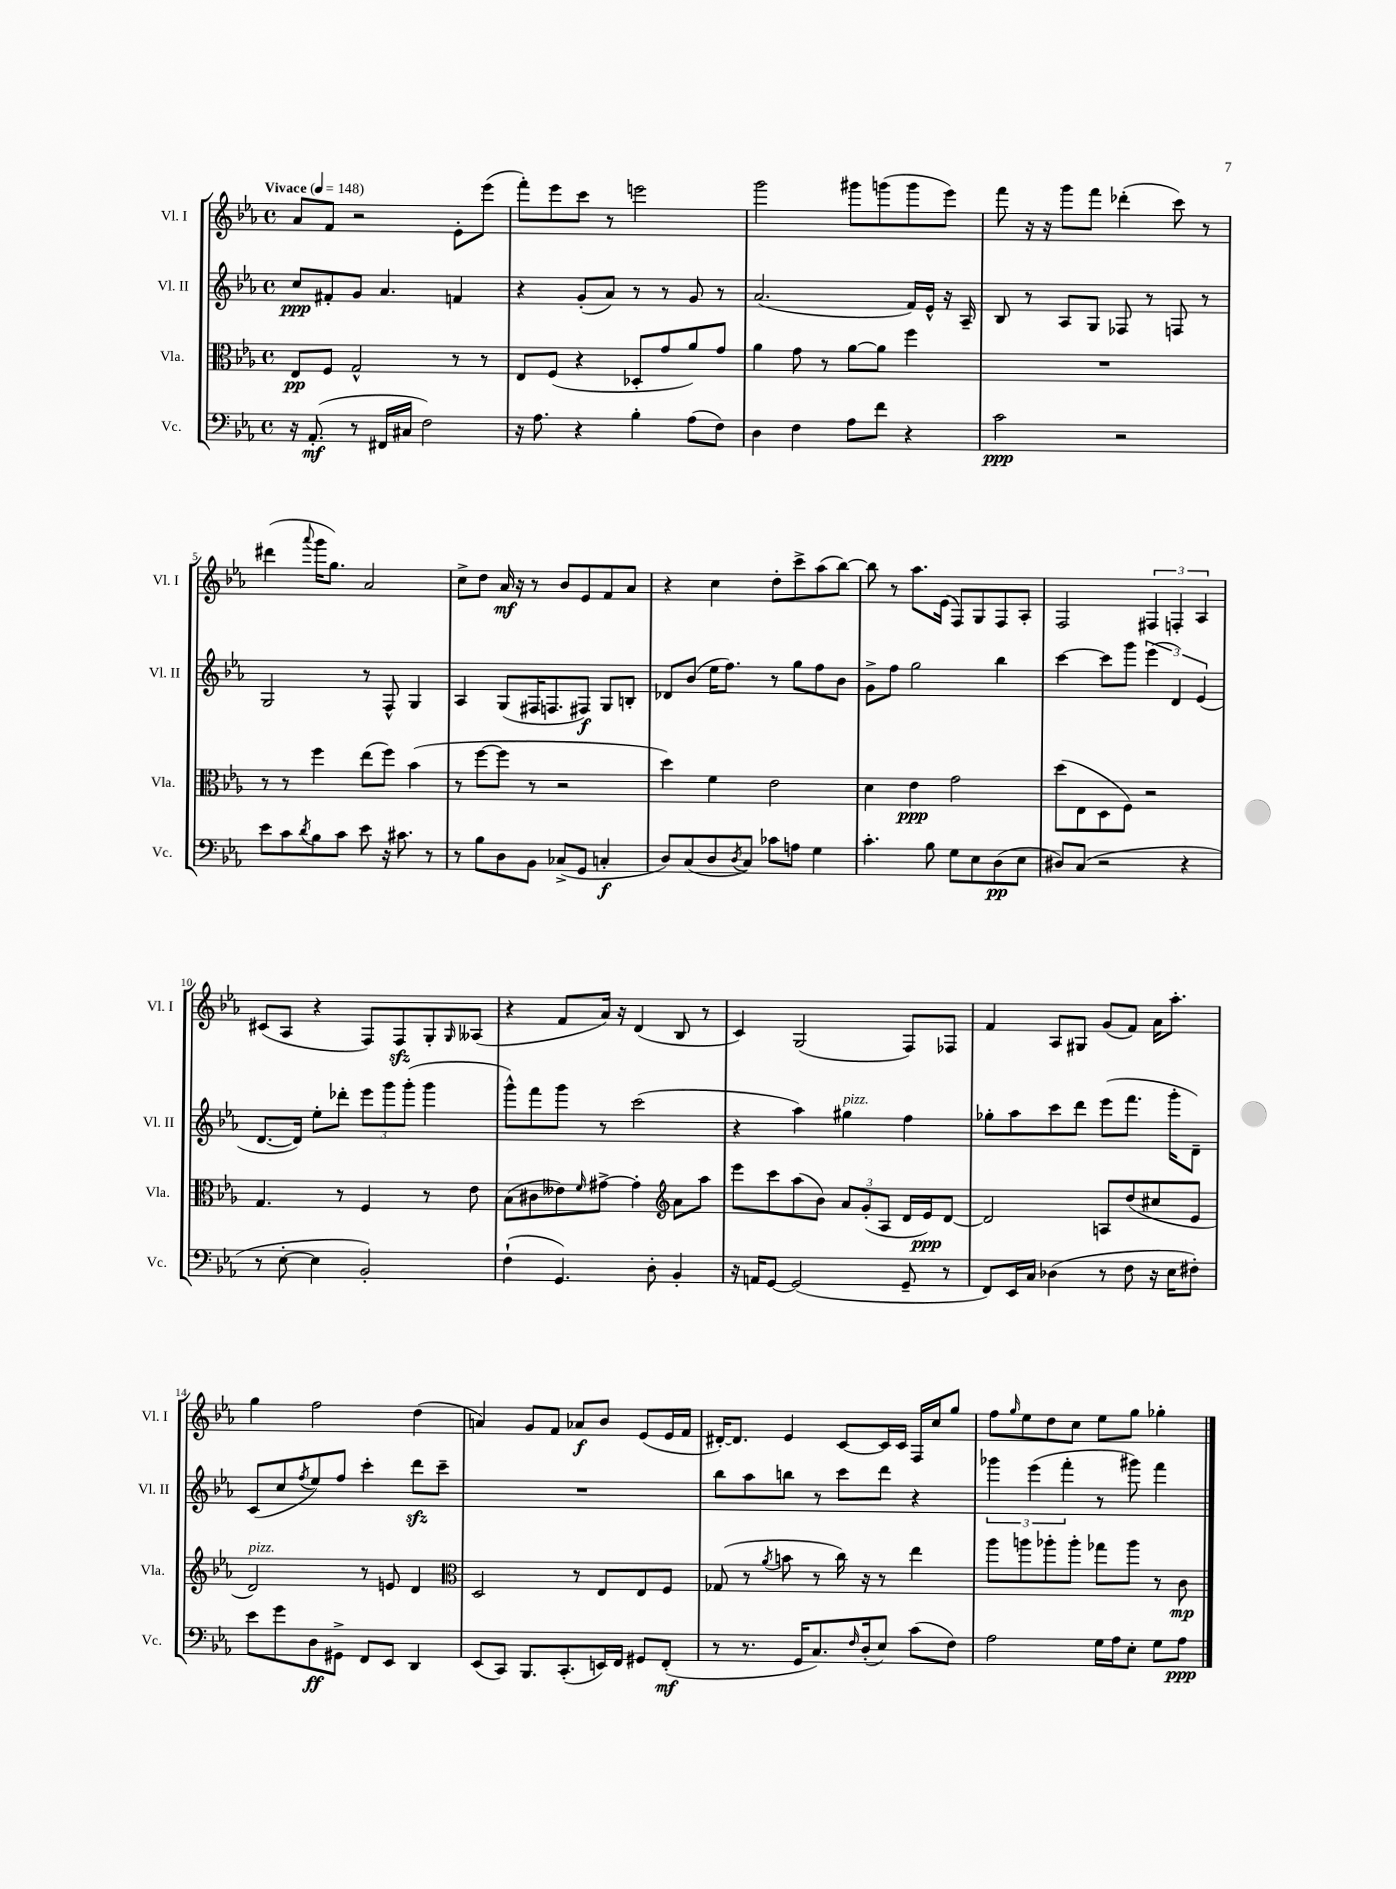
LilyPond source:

<<
\new StaffGroup <<
\new Staff = "s0" \with { instrumentName = "Vl. I" shortInstrumentName = "Vl. I" } {
    \clef treble \key ees \major \defaultTimeSignature \time 4/4 \tempo "Vivace" 4 = 148
    aes'8 f'8 r2 ees'8-. ees'''8( |
    f'''8-.) ees'''8 c'''8 r8 e'''2 |
    g'''2 gis'''8 g'''8( g'''8 ees'''8) |
    f'''8 r16 r16 g'''8 f'''8 des'''4-.( c'''8) r8 |
    dis'''4( \appoggiatura { aes'''8 } g'''16 g''8.) aes'2 |
    c''8-> d''8 aes'16\mf r16 r8 bes'8 ees'8 f'8 aes'8 |
    r4 c''4 d''8-. c'''8-> aes''8( bes''8~) |
    bes''8 r8 aes''8. ees'16( f8) g8 f8 aes8-. |
    f2 \tuplet 3/2 { fis4 f4-. aes4 } |
    cis'8( aes8 r4 f8) f8\sfz g8-. \grace { g16 } aeses8( |
    r4 f'8 aes'16) r16 d'4( bes8 r8 |
    c'4) g2( f8) fes8 |
    f'4 aes8 gis8 g'8( f'8) aes'16 aes''8.-. |
    g''4 f''2 d''4( |
    a'4) g'8 f'8 aes'8\f bes'8 ees'8( ees'16 f'16 |
    dis'16~-.) dis'8. ees'4 c'8~ c'16 c'16 f16 c''16 g''8 |
    f''8 \grace { g''16 } ees''8 d''8 c''8 ees''8 g''8 ges''4-. \bar "|." |
}
\new Staff = "s1" \with { instrumentName = "Vl. II" shortInstrumentName = "Vl. II" } {
    \clef treble \key ees \major \defaultTimeSignature \time 4/4
    c''8\ppp fis'8-. g'8 aes'4. f'4 |
    r4 g'8-.( aes'8) r8 r8 g'8 r8 |
    aes'2.( f'16) ees'16-^ r16 aes16-- |
    bes8 r8 aes8 g8 fes8 r8 f8 r8 |
    g2 r8 f8-^ g4 |
    aes4 g8( fis16 f8. fis8\f) g8 b8-. |
    des'8 bes'8( ees''16 f''8.) r8 g''8 f''8 bes'8 |
    g'8-> f''8 g''2 bes''4 |
    c'''4~ c'''8 g'''8 \tuplet 3/2 { ees'''4( d'4) ees'4( } |
    d'8.~ d'16) ees''8-. des'''8-. \tuplet 3/2 { ees'''8 g'''8 g'''8-.( } g'''4 |
    g'''8-^) f'''8 g'''8 r8 c'''2( |
    r4 aes''4) gis''4^\markup { \italic "pizz." } f''4 |
    ges''8-. aes''8 c'''8 d'''8 ees'''8( f'''8. g'''16-. d'8--) |
    c'8( c''8 \acciaccatura { f''8 } ees''8) f''8 c'''4-. d'''8\sfz c'''8-- |
    R1 |
    bes''8 aes''8 b''8 r8 c'''8 d'''8 r4 |
    \tuplet 3/2 { ges'''4 ees'''4( f'''4-. } r8 gis'''8) f'''4 \bar "|." |
}
\new Staff = "s2" \with { instrumentName = "Vla." shortInstrumentName = "Vla." } {
    \clef alto \key ees \major \defaultTimeSignature \time 4/4
    ees8\pp f8 g2-^ r8 r8 |
    ees8 f8( r4 des8-. g'8 aes'8) g'8 |
    aes'4 g'8 r8 aes'8~ aes'8 f''4 |
    R1 |
    r8 r8 f''4 ees''8( f''8) bes'4( |
    r8 f''8~ f''8 r8 r2 |
    d''4) f'4 ees'2 |
    d'4 ees'4\ppp g'2 |
    d''8( ees8 d8 f8) r2 |
    g4. r8 f4 r8 ees'8 |
    bes8( cis'8 eeses'8) \grace { f'16 } gis'8~-> gis'4-. \clef treble aes'8 aes''8 |
    ees'''8 c'''8 aes''8( bes'8) \tuplet 3/2 { aes'8 g'8-.( aes8 } d'16 ees'16\ppp) d'8~ |
    d'2 a8 d''8( cis''8 ees'8 |
    d'2^\markup { \italic "pizz." }) r8 e'8 d'4 |
    \clef alto d2 r8 ees8 ees8 f8 |
    ges8( r8 \acciaccatura { aes'8 } b'8 r8 c''16) r16 r8 ees''4 |
    aes''8 a''8 aes''8-. aes''8-. ges''8 aes''8 r8 c'8\mp \bar "|." |
}
\new Staff = "s3" \with { instrumentName = "Vc." shortInstrumentName = "Vc." } {
    \clef bass \key ees \major \defaultTimeSignature \time 4/4
    r16 aes,8.-.\mf( r8 fis,16 cis16 f2) |
    r16 aes8. r4 bes4-. aes8( f8) |
    d4 f4 aes8 f'8 r4 |
    c'2\ppp r2 |
    ees'8 c'8 \acciaccatura { d'8 } bes8 c'8 ees'8 r16 cis'8. r8 |
    r8 bes8 d8 bes,8 ces8->( g,8 c4-.\f |
    d8) c8( d8 \acciaccatura { d8 } c8) ces'8 a8 g4 |
    c'4.-. bes8 g8 ees8 d8\pp( ees8 |
    dis8) c8( r2 r4 |
    r8 ees8~-. ees4 bes,2-.) |
    f4-!( g,4.) d8-. bes,4-. |
    r16 a,16 g,8~ g,2( g,8-- r8 |
    f,8) ees,16 c16 des4( r8 f8 r16 ees16 fis8-.) |
    ees'8 g'8 d8\ff gis,8-> f,8 ees,8 d,4 |
    ees,8( c,8) bes,,8. c,8.-.( e,16) f,16 gis,8 f,8-.\mf( |
    r8 r8. g,16 c8.) \grace { f16 } d16-.( ees8) c'8( f8) |
    aes2 g16 aes16 ees8-. g8 aes8\ppp \bar "|." |
}
>>
>>
